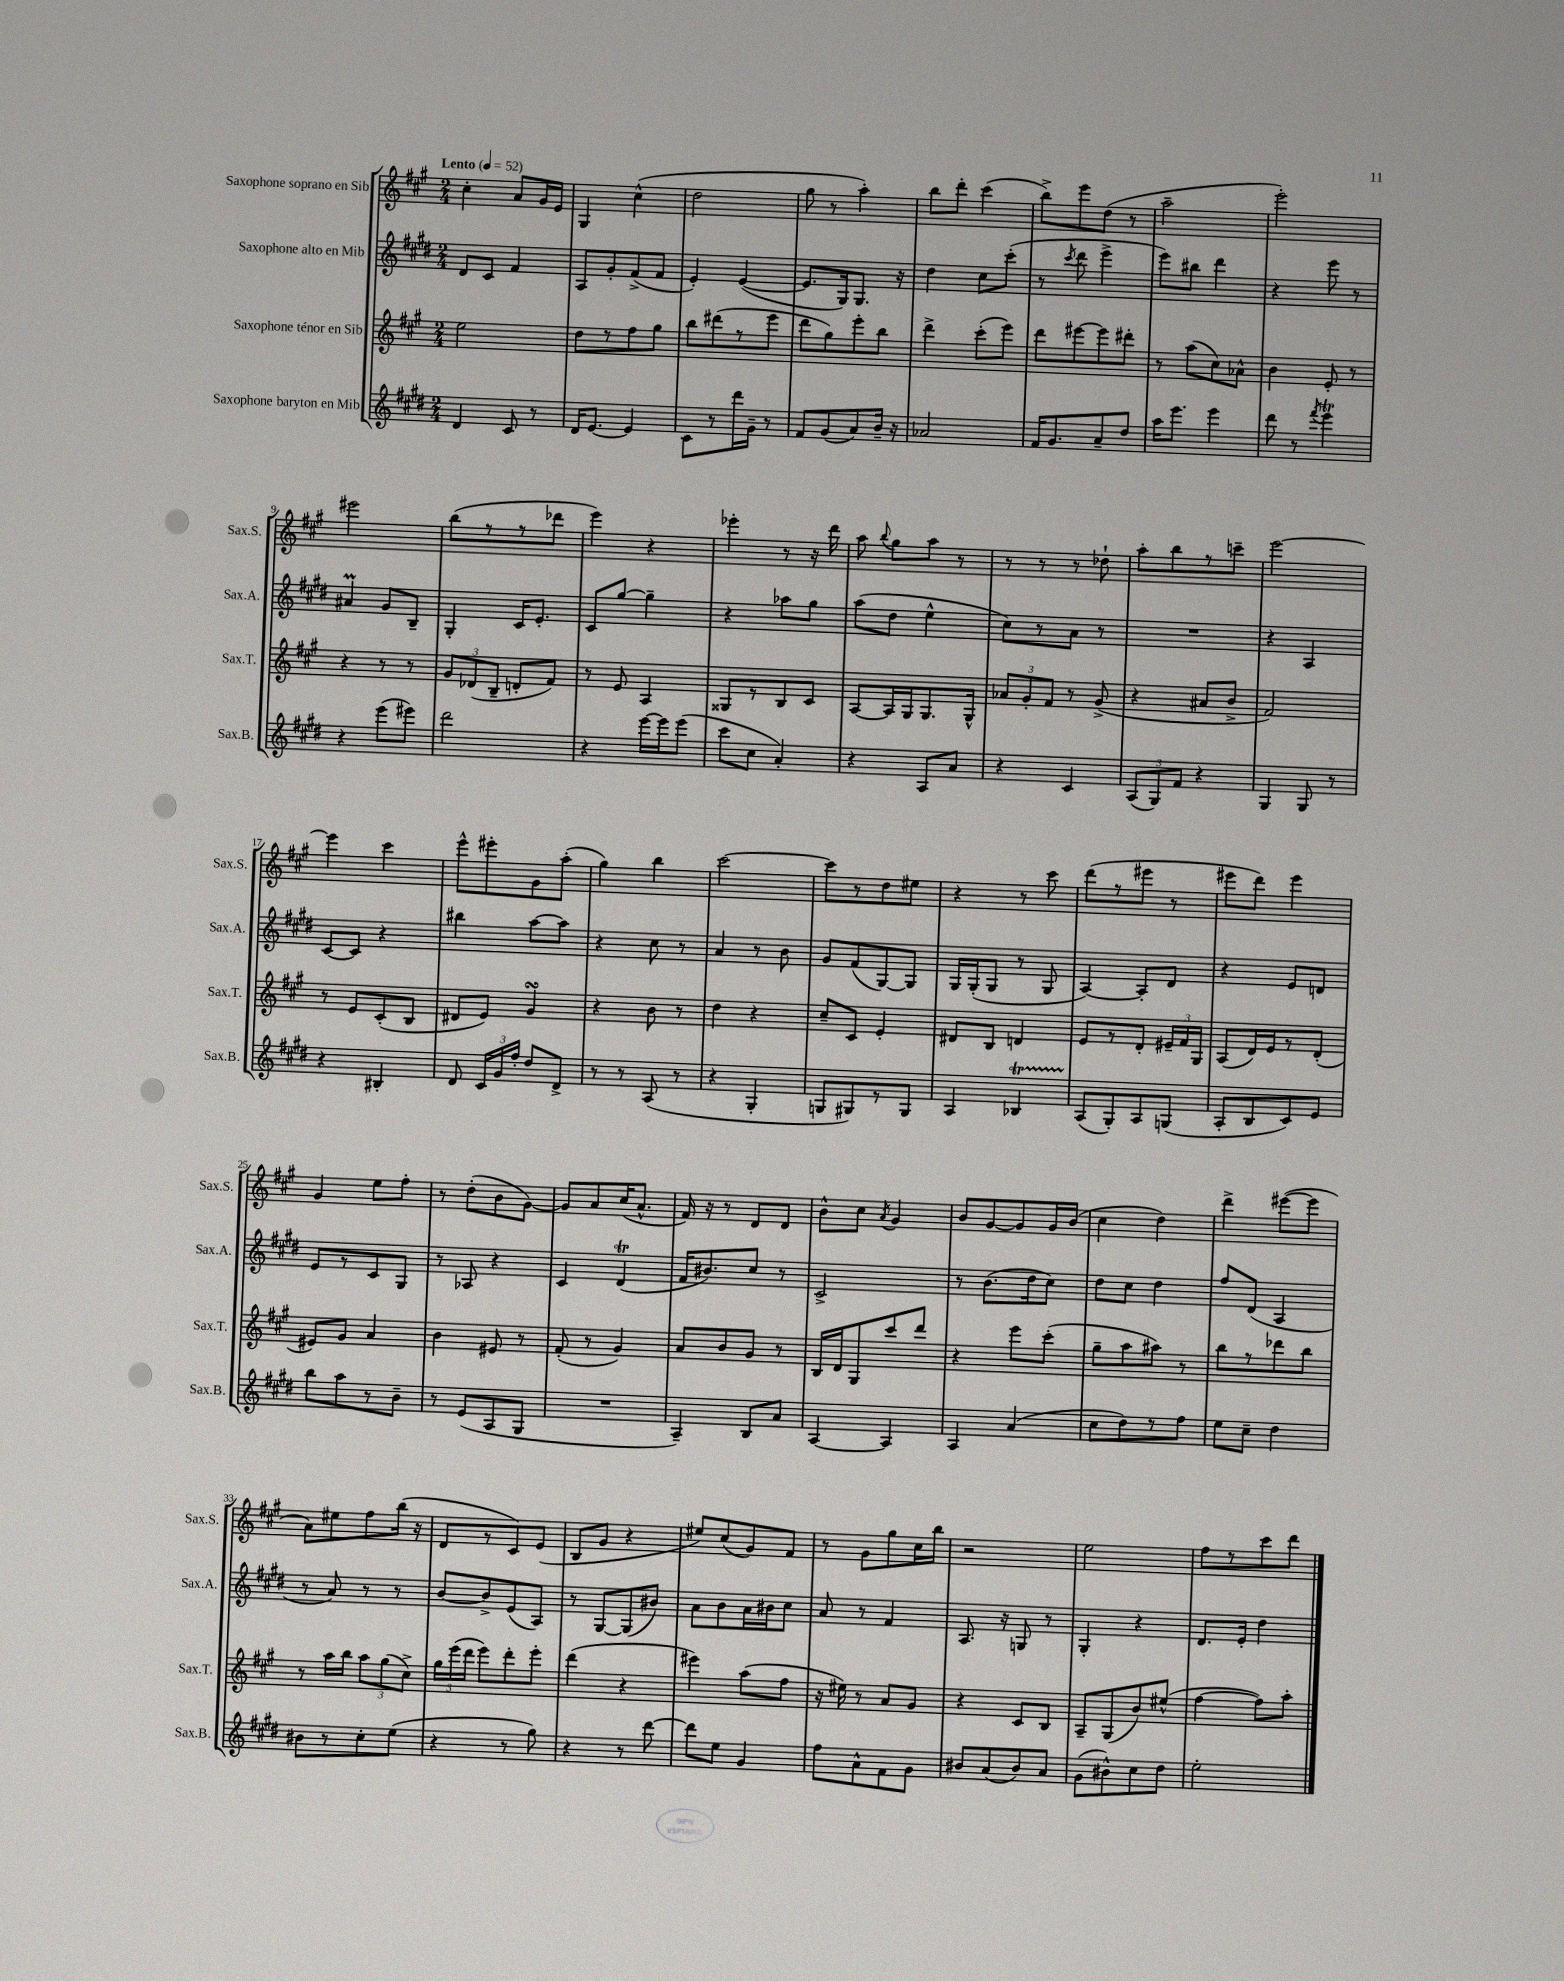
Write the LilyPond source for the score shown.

<<
\new StaffGroup <<
\new Staff = "s0" \with { instrumentName = "Saxophone soprano en Sib" shortInstrumentName = "Sax.S." } {
    \clef treble \key a \major \numericTimeSignature \time 2/4 \tempo "Lento" 4 = 52
    \autoBeamOff cis''4-. a'8[ gis'16 e'16] |
    gis4 cis''4-^( |
    d''2 |
    gis''8 r8 a''4-.) |
    b''8[ d'''8]-. cis'''4( |
    b''8[->) e'''8 d''8]( r8 |
    a''2-- |
    e'''2-.) |
    eis'''2 |
    b''8[( r8 r8 des'''8] |
    e'''4) r4 |
    ees'''4-. r8 r16 d'''16 |
    a''8 \appoggiatura { b''8 } gis''8[ a''8] r8 |
    r8 r8 r8 des''8-! |
    a''8[-. b''8 r8 c'''8]-- |
    e'''2~ |
    e'''4 cis'''4 |
    e'''8[-^ eis'''8-. gis'8 a''8]-.( |
    gis''4) b''4 |
    cis'''2~ |
    cis'''8[ r8 d''8 eis''8] |
    r4 r8 cis'''8 |
    d'''8[( r8 eis'''8] r8 |
    eis'''8[ d'''8]) eis'''4 |
    gis'4 e''8[ fis''8]-. |
    r8 d''8[-.( b'8 gis'8]~) |
    gis'8[ a'8 cis''16( a'8.]-^ |
    fis'16) r16 r8 d'8[ d'8] |
    b'8[-^ cis''8] \acciaccatura { a'8 } gis'4 |
    b'8[ gis'8~ gis'8 gis'16 b'16]( |
    cis''4 d''4) |
    d'''4-> eis'''8[~( eis'''8] |
    a'8[) eis''8 fis''8 b''16]( r16 |
    d'8[ r8 cis'8) e'8]( |
    b8[ gis'8] r4 |
    eis''8[) cis''8( gis'8) fis'8] |
    r8 gis'8[ gis''8 cis''16 b''16] |
    r2 |
    e''2 |
    fis''8[ r8 cis'''8 d'''8] \bar "|." |
}
\new Staff = "s1" \with { instrumentName = "Saxophone alto en Mib" shortInstrumentName = "Sax.A." } {
    \clef treble \key e \major \numericTimeSignature \time 2/4
    \autoBeamOff dis'8[ cis'8] fis'4 |
    a8[ gis'8-. fis'8->( fis'8] |
    e'4-.) e'4~( |
    e'8.[ gis16) gis8.] r16 |
    dis''4 cis''8[ cis'''8]-.( |
    r8 \acciaccatura { cis'''8 } dis'''8 e'''4-> |
    e'''8[) bis''8] dis'''4 |
    r4 e'''8 r8 |
    ais'4\prall gis'8[ b8]-- |
    gis4-. cis'16[ e'8.]-. |
    cis'8[ gis''8]~ gis''4-- |
    r4 aes''8[ gis''8] |
    a''8[( dis''8] e''4-^ |
    cis''8[) r8 a'8] r8 |
    R2 |
    r4 a4 |
    cis'8[~ cis'8] r4 |
    bis''4 a''8[~ a''8] |
    r4 cis''8 r8 |
    a'4 r8 b'8 |
    gis'8[ fis'8( gis8~) gis8] |
    gis16[ gis16-.( gis8] r8 gis8 |
    a4~) a8[-. dis'8] |
    r4 e'8[ d'8] |
    e'8[ r8 cis'8 gis8] |
    r8 aes8 r4 |
    cis'4 dis'4\trill( |
    fis'16[ bis'8.) cis''8] r8 |
    cis'2-> |
    r8 b'8.[( dis''16 cis''8]) |
    dis''8[ cis''8] dis''4 |
    fis''8[ dis'8]( a4 |
    r8 a'8) r8 r8 |
    b'8[~ b'8-> e'8( a8]) |
    r8 gis8[~ gis8( bis'8]) |
    a'8[ b'8 a'16 bis'16 cis''8] |
    a'8 r8 fis'4 |
    a8. r16 g8 r8 |
    gis4-. r4 |
    dis'8.[ e'16]-. dis''4 \bar "|." |
}
\new Staff = "s2" \with { instrumentName = "Saxophone ténor en Sib" shortInstrumentName = "Sax.T." } {
    \clef treble \key a \major \numericTimeSignature \time 2/4
    \autoBeamOff e''2 |
    d''8[ r8 fis''8 gis''8] |
    b''8[ dis'''8( r8 e'''8] |
    d'''8[ gis''8) e'''8-. b''8] |
    d'''4-> cis'''8[-.( e'''8]) |
    d'''8[ eis'''8~ eis'''8 dis'''8]-. |
    r8 a''8[( cis''8) aes'8]-^ |
    b'4 e'8-. r8 |
    r4 r8 r8 |
    \tuplet 3/2 { gis'8[ des'8( b8]-- } d'8[-. fis'8]) |
    r8 e'8 a4 |
    gisis8[ r8 b8 cis'8] |
    a8[~ a16 gis16 gis8. gis16]-^ |
    \tuplet 3/2 { aes'8[ gis'8-. fis'8] } r8 gis'8->( |
    r4 ais'8[ b'8]-> |
    fis'2) |
    r8 e'8[ cis'8-.( b8] |
    dis'8[ e'8]) gis'4\turn |
    r4 b'8 r8 |
    d''4 r4 |
    cis''8[-- cis'8] e'4-. |
    dis'8[ b8] d'4 |
    e'8[ r8 d'8]-. \tuplet 3/2 { eis'16[-- fis'16 gis16] } |
    a8[( d'16) e'16 r8 d'8]-.( |
    eis'8[) gis'8] a'4 |
    b'4 eis'8 r8 |
    fis'8-.( r8 gis'4) |
    a'8[ b'8 gis'8] r8 |
    b16[ d'16 gis8 cis'''8 d'''8] |
    r4 e'''8[ cis'''8]-.( |
    gis''8[-- a''8 ais''8]) r8 |
    b''8[ r8 des'''8 b''8] |
    r8 a''16[ b''16] \tuplet 3/2 { a''8[ gis''8( cis''8]->) } |
    \tuplet 3/2 { gis''16[ e'''16( d'''16] } e'''8[) d'''8-. e'''8]-. |
    d'''4( r4 |
    eis'''4) a''8[( fis''8] |
    r16 eis''16) r8 a'8[ gis'8] |
    r4 cis'8[ b8] |
    a8[-- gis8( b'8) eis''8]-^( |
    fis''4~ fis''8[) a''8]-. \bar "|." |
}
\new Staff = "s3" \with { instrumentName = "Saxophone baryton en Mib" shortInstrumentName = "Sax.B." } {
    \clef treble \key e \major \numericTimeSignature \time 2/4
    \autoBeamOff dis'4 cis'8 r8 |
    dis'16[ e'8.]~ e'4 |
    cis'8[ r8 dis'''16 gis'16]-- r8 |
    fis'8[ gis'8( a'8) b'16]-- r16 |
    aes'2 |
    fis'16[ gis'8. a'8-- dis''8] |
    a''16[ e'''8.] e'''4 |
    dis'''8 r8 \acciaccatura { fis'''8 } e'''4\trill |
    r4 e'''8[( eis'''8]) |
    dis'''2 |
    r4 e'''16[~ e'''16 e'''8]( |
    cis'''8[ cis''8] a'4-.) |
    r4 a8[ a'8] |
    r4 cis'4 |
    \tuplet 3/2 { a8[( gis8) fis'8] } r4 |
    gis4 gis8 r8 |
    r4 bis4-. |
    dis'8 \tuplet 3/2 { cis'16[ gis'16 fis''16]-. } dis''8[ dis'8]-> |
    r8 r8 a8( r8 |
    r4 gis4-. |
    g8[ gis8) r8 gis8] |
    a4 bes4\startTrillSpan |
    a8[\stopTrillSpan( gis8-.) a8 g8]( |
    a8[-. b8 cis'8) e'8] |
    b''8[ a''8 r8 b'8]-- |
    r8 e'8[( a8 gis8] |
    R2 |
    a4--) b8[ a'8] |
    a4~ a4 |
    a4 a'4( |
    cis''8[ dis''8) r8 fis''8] |
    e''8[ cis''8]-- dis''4 |
    bis'8[ r8 cis''8-. e''8]( |
    r4 r8 gis''8) |
    r4 r8 dis'''8~ |
    dis'''8[ e''8] gis'4 |
    fis''8[ a'8-^ fis'8 gis'8] |
    bis'8[ a'8( bis'8) a'8] |
    gis'8[( bis'8-^) cis''8 dis''8] |
    e''2-. \bar "|." |
}
>>
>>
